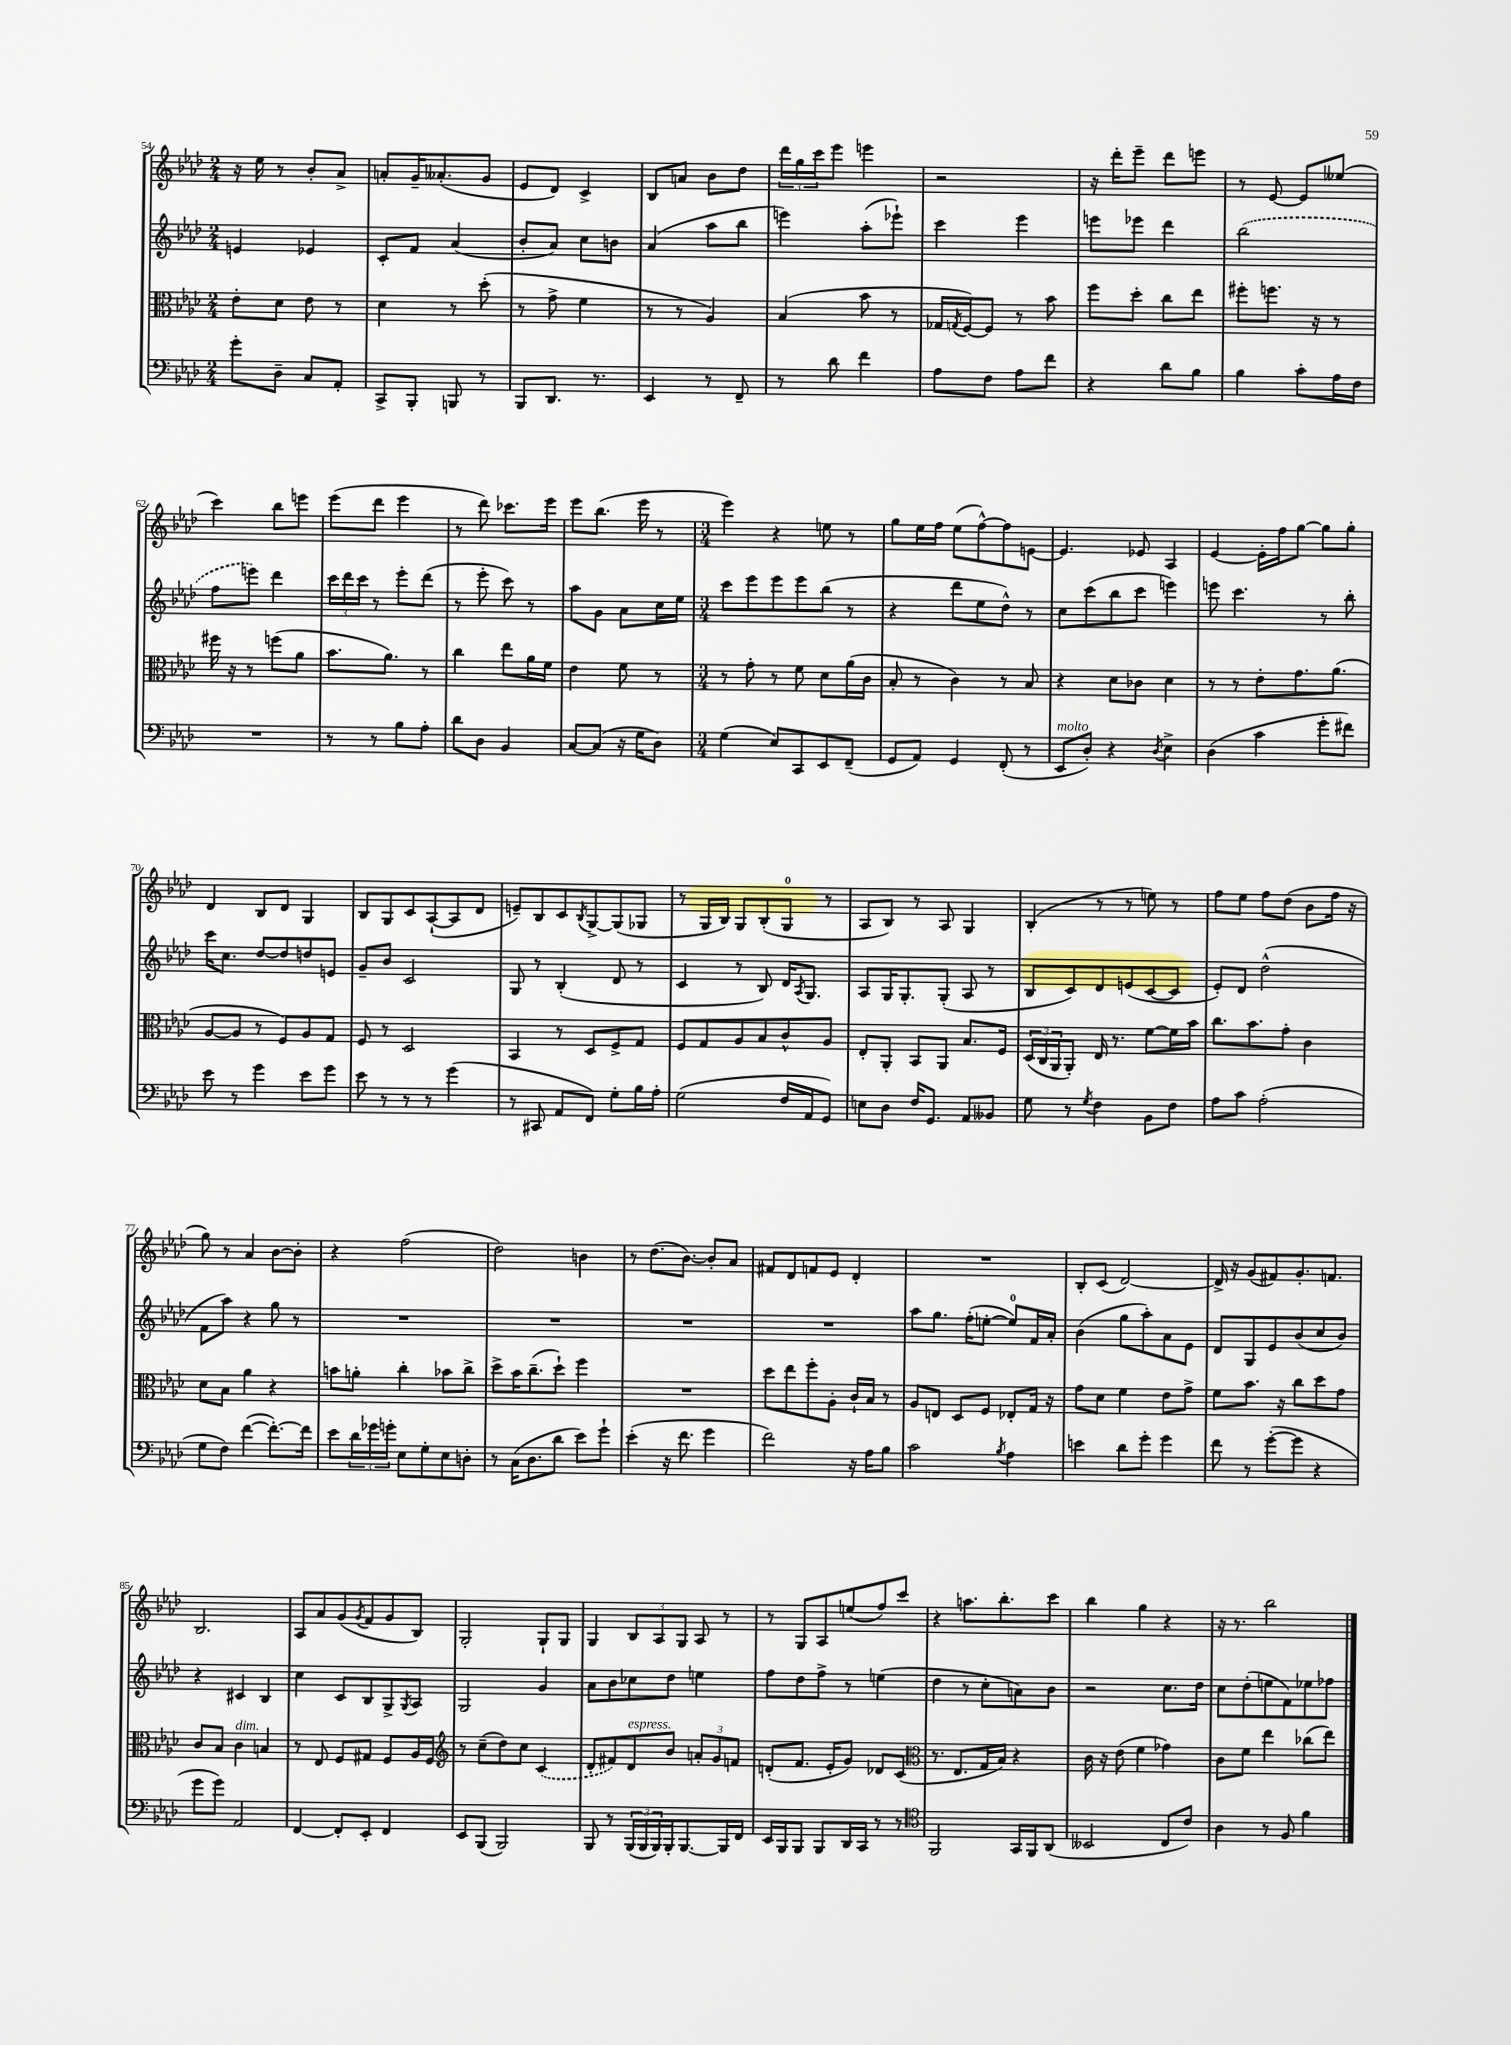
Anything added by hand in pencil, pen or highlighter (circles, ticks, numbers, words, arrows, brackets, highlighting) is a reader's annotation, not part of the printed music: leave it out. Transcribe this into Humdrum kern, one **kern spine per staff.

**kern	**kern	**kern	**kern
*staff4	*staff3	*staff2	*staff1
*clefF4	*clefC3	*clefG2	*clefG2
*k[b-e-a-d-]	*k[b-e-a-d-]	*k[b-e-a-d-]	*k[b-e-a-d-]
*M2/4	*M2/4	*M2/4	*M2/4
8g'	8e-'	4e	16r
.	.	.	16ee-
8D-~	8d-	.	8r
8C	8e-	4e-	8b-'
8AA-'	8r	.	8a-^
=	=	=	=
8CC^	4d-	8c'	8a'
8BBB-'	.	8f	16g~
.	.	.	(8.a--'
8BBB	8r	(4a-	.
8r	(8dd-'	.	8g
=	=	=	=
8BBB-	8r	8b-'	8e-
8.DD-	8g^	8a-)	8d-)
.	4f	8cc	4c^
8.r	.	.	.
.	.	8b	.
=	=	=	=
4EE-	8r	(4a-	8B-
.	8r	.	8a
8r	4A-)	8aa-	8b-
8FF~	.	8bb-	8dd-
=	=	=	=
8r	(4B-	4eee)	24ddd-
.	.	.	24gg
.	.	.	24ccc
8d-	.	.	8eee-
4f	8b-	(8aa-'	4eee
.	8r	8eee-`)	.
=	=	=	=
8A-	16G-	4ccc	2r
.	8qG	.	.
.	[16F)	.	.
8F	8F]	.	.
8A-	8r	4eee-	.
8f	8b-	.	.
=	=	=	=
4r	8ff	8eee	16r
.	.	.	16ddd-'
.	8dd-'	8eee-	8eee-~
8d-	8cc	4ddd-	8ddd-
8B-	8ee-	.	8eee
=	=	=	=
4B-	8ff#'	(2bb-	8r
.	8.ff	.	[8e-
8c'	.	.	8e-]
.	16r	.	.
16A-	8r	.	(8ee--
16F	.	.	.
=	=	=	=
2r	16ff#	8ff	4ccc)
.	16r	.	.
.	8r	8eee)	.
.	(8ff	4ddd-	8bb-
.	8a-	.	8eee
=	=	=	=
8r	8.b-	24ccc	(8eee-
.	.	24ddd-	.
.	.	24ccc	.
8r	.	8r	8ddd-
.	8.a-)	.	.
8B-	.	8eee-'	4eee-
8A-'	8r	(8ddd-	.
=	=	=	=
8d-	4cc	8r	8r
8D-	.	8eee-'	8ddd-)
4BB-	8ee-	8ccc)	8.ccc-
.	16a-	8r	.
.	16f	.	16eee-
=	=	=	=
[8C	4e-	8aa-	8eee-
(8C]	.	8g	(8.bb-
16r	8f	8a-	.
16G	.	.	16eee-
8D-)	8r	16cc	8r
.	.	16ee-	.
=	=	=	=
*M3/4	*M3/4	*M3/4	*M3/4
(4G	8r	8ccc	4eee-)
.	8g'	8eee-	.
8E-)	8r	8eee-	4r
8CC	8f	8eee-	.
8EE-	8d-	(8bb-	8ee
(8FF~	(16a-	8r	8r
.	16c	.	.
=	=	=	=
8GG	8B-'	4r	8gg
8AA-)	8r	.	16ee-
.	.	.	16ff
4GG	4c)	8ddd-	(8ee-
.	.	8ee-	[8ff^^)
(8FF'	8r	8dd-^^)	8ff]
8r	8B-	8r	[8e
=	=	=	=
8EE-	4r	8cc	4.e]
8D-')	.	(8ccc	.
4r	8d-	8bb-	.
.	8c-	8ccc	8e-
8qD-	.	.	.
4E-^	4d-	4eee)	4A-
=	=	=	=
(4D-	8r	8eee	[4e-
.	8r	4.ccc	.
4c	8e-'	.	16e-']
.	.	.	16ff
.	8.g	.	[8gg
8g'	.	8r	8gg]
.	(8.a-	.	.
8f#)	.	8bb-'	8gg'
=	=	=	=
8e-	[8A-	16ccc	4d-
.	.	8.cc	.
8r	8A-]	.	.
4g	8r	[8dd-	8B-
.	8F)	8dd-]	8d-
8e-	8A-	8dd	4G
8g	8G	8e	.
=	=	=	=
8e-	8F	8g~	8B-
8r	8r	8b-	8G
8r	2D-	2c	8c
8r	.	.	([8A-`
(4g	.	.	8A-]
.	.	.	8d-
=	=	=	=
8r	4BB-	8G	8e~)
8CC#	.	8r	8B-
8AA-	8r	(4B-'	8c
.	.	.	8qB-
8FF)	8D-	.	[8G^
8G'	8F^	8d-	(8G]
16B-	8G	8r	8G-
16A-'	.	.	.
=	=	=	=
(2G	8F	4c	8r
.	8G	.	16G
.	.	.	16B-)
.	8A-	8r	8G
.	8B-	8B-)	(8B-'
16F	8c^^	16d-	8G
.	.	8qA-	.
16AA-	.	8.G	.
8GG)	8A-	.	8r
=	=	=	=
8E	8E-'	8A-	8A-
8D-	8AA-'	16G	8B-)
.	.	8.G'	.
16F	8BB-	.	8r
8.GG	.	.	.
.	8AA-	(8G'	8A-
8AA-	8.B-	8A-	4G
8BB--	.	8r	.
.	16F	.	.
=	=	=	=
8G	(24D-	8B-	(4B-'
.	24C	.	.
.	24AA-	.	.
8r	8AA-')	8c)	.
8qG	.	.	.
4F	16E-	8d-	8r
.	8.r	.	.
.	.	(8e	8r
8BB-	[8f	[8c	8ee)
8F	16f]	8c]	8r
.	16b-	.	.
=	=	=	=
8A-	8.cc	8e-')	8ff
8c	.	8d-	8ee-
.	8.b-	.	.
(2A-'	.	(2dd-^^	8ff
.	8g'	.	(8dd-
.	4c	.	8b-
.	.	.	16ff
.	.	.	16r
=	=	=	=
8G	8d-	8f	8gg)
8F)	8B-	8aa-)	8r
([4f	4a-	4r	4a-
8.f'_)	4r	8gg	[8b-
.	.	8r	8b-']
16f]	.	.	.
=	=	=	=
8e-	8b	2.r	4r
24d-	8a'	.	.
24g-	.	.	.
24g'	.	.	.
8E-	4cc'	.	(2ff
8G'	.	.	.
8E-	8b-	.	.
8D'	8cc^	.	.
=	=	=	=
8r	8dd-^	2.r	2dd-)
(16C	16b-	.	.
8.D-	(8.cc~	.	.
8d-	8dd-`)	.	.
8e-)	4ff	.	4b
8g`	.	.	.
=	=	=	=
(4e-'	2.r	2.r	8r
.	.	.	(8.dd-
16r	.	.	.
8.f	.	.	[8.b-)
4g	.	.	8b-']
.	.	.	8a-
=	=	=	=
2f)	8dd-	2.r	8f#
.	8ee-	.	8d-
.	8ff'	.	8f
.	8A-'	.	8e-
16r	16c`	.	4d-'
16A-	16B-	.	.
8B-	8r	.	.
=	=	=	=
2c	8A-	8aa-	2.r
.	8E	8.gg	.
.	8D-	.	.
.	.	(16ff'	.
.	8F	[8ee'	.
8qB-	.	.	.
4A-	8E-'	8ee])	.
.	16G	16f	.
.	16r	16a-'	.
=	=	=	=
4e	8g	(4b-	8B-'
.	8d-	.	(8c
8d-	4f	8gg	[2d-)
8g'	.	8aa-')	.
4g	8e-	8a-	.
.	8g^	8e-	.
=	=	=	=
8f	8f	8d-	16d-^]
.	.	.	16r
8r	8.b-	8G	(8g
([8g'	.	8e-	8f#)
.	16r	.	.
8g]	8cc	(8b-	8.g'
4r	8dd-	8cc	.
.	.	.	8.f
.	8g	8b-)	.
=	=	=	=
8g	8c	4r	2.B-
8g)	8B-	.	.
2AA-	4c	4c#	.
.	4B	4B-	.
=	=	=	=
[4FF	8r	4cc	8A-
.	8E-	.	8a-
8FF']	8F	8c	(8g
.	.	.	8qg
8EE-'	8G#	8B-	8f
4FF	8F	8G^	8g
.	.	8qG	.
.	16A-	8A-	8B-)
.	16F	.	.
=	=	=	=
*	*clefG2	*	*
8EE-	8r	2G	2G'
(8BBB-	(8cc~	.	.
2BBB-)	8dd-)	.	.
.	8cc	.	.
.	(4c	4g	8G`
.	.	.	8G
=	=	=	=
8BBB-	8d-'	8a-	4G
8r	8f#)	8b-	.
(24BBB-	8d-	8cc-	12B-
24BBB-	.	.	.
24BBB-)	.	.	12A-
16BBB-'	8b-	8dd-	.
.	.	.	12G
[8.BBB-	.	.	.
.	12a'	4ee	8A-
.	12g	.	.
16BBB-]	.	.	8r
.	12f	.	.
16FF	.	.	.
=	=	=	=
16EE-	(8d'	8ff	8r
16BBB-	.	.	.
8BBB-	8.f	8dd-	8G
8BBB-	.	8ff^	8A-
.	16e-'	.	.
16DD-	8g)	8r	(8ee
16CC	.	.	.
8r	8d-	(4ee	8ff)
8r	(8c	.	8ccc
=	=	=	=
*clefC4	*clefC3	*	*
2FF	8.r	4dd-	4r
.	8.E-	.	.
.	.	8r	8.aa
.	16G	8cc'	.
.	16B-)	.	8.bb-'
16GG	4r	8a)	.
16FF	.	.	.
(8AA-	.	8b-	8ccc
=	=	=	=
2BB--	16c	2r	4bb-
.	16r	.	.
.	(8e-	.	.
.	4f	.	4gg
8C	4g-)	8.cc	4r
8c)	.	.	.
.	.	16dd-	.
=	=	=	=
4A-	8c	8cc	16r
.	.	.	8.r
.	8f	(8dd-'	.
8r	4ee-	8ee	2bb-
8F	.	8f)	.
4f	(8cc-	8ee-	.
.	8ee-)	8ff-	.
==	==	==	==
*-	*-	*-	*-
